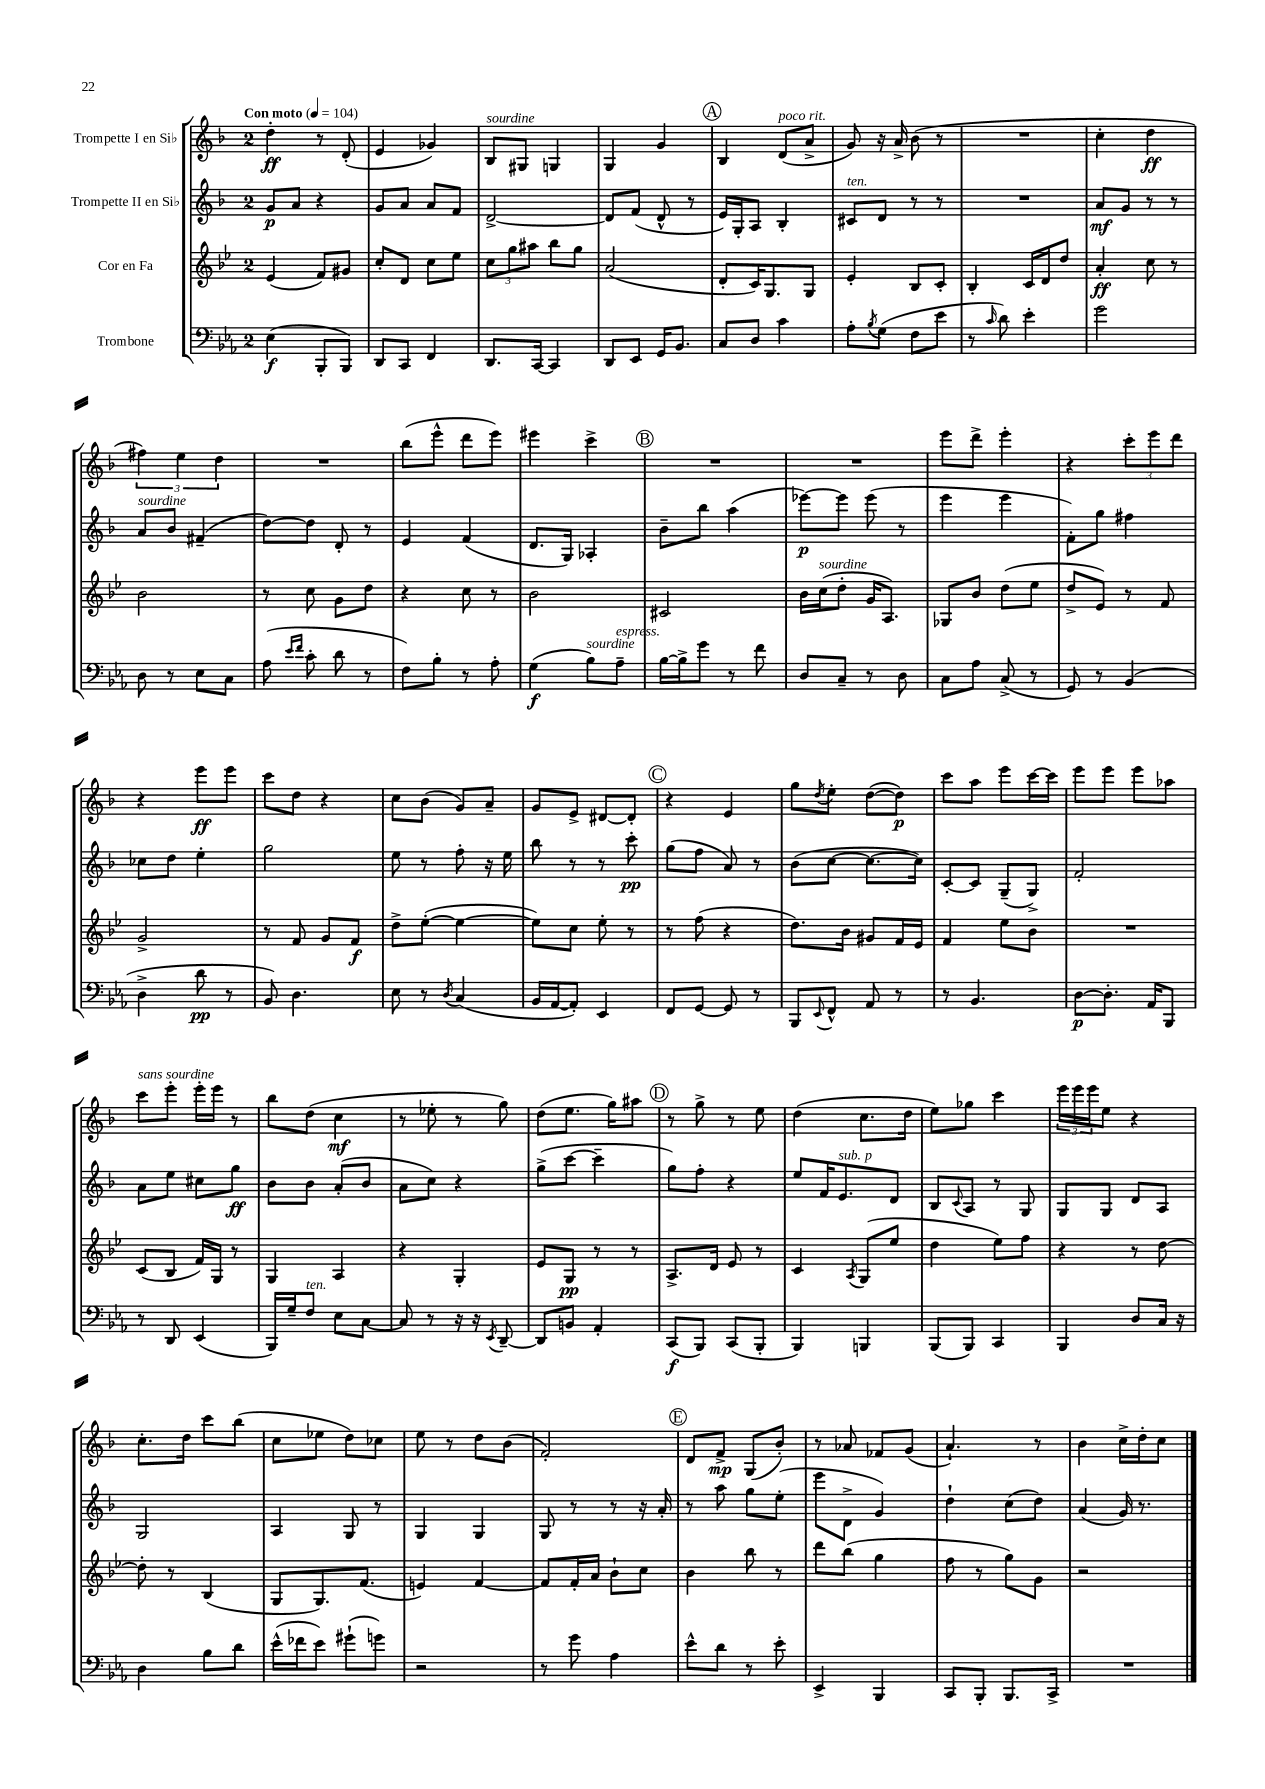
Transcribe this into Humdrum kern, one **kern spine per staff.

**kern	**kern	**kern	**kern
*staff4	*staff3	*staff2	*staff1
*clefF4	*clefG2	*clefG2	*clefG2
*k[b-e-a-]	*k[b-e-]	*k[b-]	*k[b-]
*M2/4	*M2/4	*M2/4	*M2/4
*MM104	*MM104	*MM104	*MM104
(4E-	(4e-	8g	4dd'
.	.	8a	.
8BBB-'	8f)	4r	8r
8BBB-)	8g#	.	(8d'
=	=	=	=
8DD	8cc'	8g	4e
8CC	8d	8a	.
4FF	8cc	8a	4g-)
.	8ee-	8f	.
=	=	=	=
8.DD	12cc	[2d^	8B-
.	12gg	.	.
.	.	.	8G#
.	12aa#	.	.
[16CC	.	.	.
4CC]	8bb-	.	4G
.	8gg	.	.
=	=	=	=
8DD	(2a	8d]	4G
8EE-	.	(8f	.
16GG	.	8d^^	4g
8.BB-	.	.	.
.	.	8r	.
=	=	=	=
8C	8d'	16e)	4B-
.	.	16G'	.
8D	16c)	8A	.
.	8.G	.	.
4c	.	4B-'	(8d
.	8G	.	8a^
=	=	=	=
8A-'	4e-'	8c#	8g)
8qB-	.	.	.
(8G	.	8d	16r
.	.	.	16a^
8F	8B-	8r	(8b-
8e-	8c'	8r	8r
=	=	=	=
8r	4B-'	2r	2r
16qqc	.	.	.
8d)	.	.	.
4e-'	16c	.	.
.	16d	.	.
.	8dd	.	.
=	=	=	=
2g	4a'	8a	4cc'
.	.	8g	.
.	8cc	8r	4dd
.	8r	8r	.
=	=	=	=
8D	2b-	8a	6ff#)
8r	.	8b-	.
.	.	.	6ee
8E-	.	(4f#~	.
.	.	.	6dd
8C	.	.	.
=	=	=	=
(8A-	8r	[8dd)	2r
16qqe-	.	.	.
16qqf	.	.	.
8c'	8cc	8dd]	.
8d	8g	8d'	.
8r	8dd	8r	.
=	=	=	=
8F)	4r	4e	(8bb-
8B-'	.	.	8eee^^
8r	8cc	(4f	8ddd
8A-'	8r	.	8eee)
=	=	=	=
(4G	2b-	8.d	4eee#
.	.	16G)	.
8B-)	.	4A-'	4ccc^
8A-~	.	.	.
=	=	=	=
[16B-	2c#	8b-~	2r
16B-^]	.	.	.
8g	.	8bb-	.
8r	.	(4aa	.
8f	.	.	.
=	=	=	=
8D	16b-	[8eee-)	2r
.	(16cc	.	.
8C~	8dd'	8eee-]	.
8r	16g	(8eee-	.
.	8.A)	.	.
8D	.	8r	.
=	=	=	=
8C	8G-	4eee	8eee
8A-	8b-	.	8ddd^
(8C^	(8dd	4eee	4eee'
8r	8ee-	.	.
=	=	=	=
8GG)	8dd^	8f')	4r
8r	8e-)	8gg	.
(4BB-	8r	4ff#	12ccc'
.	.	.	12eee
.	8f	.	.
.	.	.	12ddd
=	=	=	=
4D^	2g^	8cc-	4r
.	.	8dd	.
8d	.	4ee'	8eee
8r	.	.	8eee
=	=	=	=
8BB-)	8r	2gg	8ccc
4.D	8f	.	8dd
.	8g	.	4r
.	8f	.	.
=	=	=	=
8E-	8dd^	8ee	8cc
8r	([8ee-'	8r	(8b-
8qD	.	.	.
(4C	4ee-_	8ff'	8g)
.	.	16r	8a~
.	.	16ee	.
=	=	=	=
16BB-	8ee-])	8bb-	8g
[16AA-	.	.	.
8AA-'])	8cc	8r	8e^
4EE-	8ee-'	8r	[8d#
.	8r	8ccc'	8d#']
=	=	=	=
8FF	8r	(8gg	4r
[8GG	(8ff	8ff	.
8GG]	4r	8a)	4e
8r	.	8r	.
=	=	=	=
8BBB-	8.dd)	(8b-	8gg
8qqEE-	.	.	8qdd
8FF^^	.	[8cc	8ee'
.	16b-	.	.
8AA-	8g#	8.cc_	([8dd
8r	16f	.	8dd])
.	16e-	16cc])	.
=	=	=	=
8r	4f	[8c'	8ccc
4.BB-	.	8c]	8aa
.	8ee-	(8G~	8eee
.	8b-	8G^)	[16ccc
.	.	.	16ccc]
=	=	=	=
[8D	2r	2f'	8eee
8.D']	.	.	8eee
.	.	.	8eee
16AA-	.	.	.
8BBB-	.	.	8aa-
=	=	=	=
8r	(8c	8a	8ccc
8DD	8B-	8ee	8eee'
(4EE-	16f)	8cc#	16eee'
.	16G	.	16eee
.	8r	8gg	8r
=	=	=	=
16BBB-)	4G	8b-	8bb-
16G~	.	.	.
8F	.	8b-	(8dd
8E-	4A	(8a'	4cc
[8C	.	8b-	.
=	=	=	=
8C]	4r	8a	8r
8r	.	8cc)	8ee-'
16r	4G'	4r	8r
16r	.	.	.
8qEE-	.	.	.
[8DD~	.	.	8gg)
=	=	=	=
8DD]	8e-	(8gg^	(8dd
8BB	8G	[8ccc	8.ee
4AA-'	8r	4ccc~]	.
.	.	.	16gg)
.	8r	.	8aa#
=	=	=	=
(8CC	8.A^	8gg)	8r
8BBB-)	.	8ff'	8gg^
.	16d	.	.
(8CC	8e-	4r	8r
8BBB-'	8r	.	8ee
=	=	=	=
4BBB-)	4c	8ee	(4dd
.	.	16f	.
.	.	8.e	.
.	8qA	.	.
4BBB	(8G	.	8.cc
.	8ee-	8d	.
.	.	.	16dd
=	=	=	=
(8BBB-	4dd	8B-	8ee)
.	.	8qqc	.
8BBB-)	.	8A	8gg-
4CC	8ee-)	8r	4ccc
.	8ff	8G	.
=	=	=	=
4BBB-	4r	8G	24eee
.	.	.	24eee
.	.	.	24eee
.	.	8G	8ee
8D	8r	8d	4r
16C	[8dd	8A	.
16r	.	.	.
=	=	=	=
4D	8dd']	2G	8.cc'
.	8r	.	.
.	.	.	16dd
8B-	(4B-	.	8ccc
8d	.	.	(8bb-
=	=	=	=
(16e-^^	8G	4A	8cc
16f-	.	.	.
8e-)	8.G)	.	8ee-
(8g#`	.	8G	8dd)
.	(8.f	.	.
8g)	.	8r	8cc-
=	=	=	=
2r	4e)	4G	8ee
.	.	.	8r
.	[4f	4G	8dd
.	.	.	(8b-
=	=	=	=
8r	8f]	8G	2f')
8g	16f'	8r	.
.	16a	.	.
4A-	8b-`	8r	.
.	8cc	16r	.
.	.	16a'	.
=	=	=	=
8e-^^	4b-	8r	8d
8d	.	8aa	8f^
8r	8bb-	8gg	(8G
8e-'	8r	(8ee'	8b-')
=	=	=	=
4EE-^	8ddd	8eee	8r
.	(8bb-	8d^	8a-
4BBB-	4gg	4g)	8f-
.	.	.	(8g
=	=	=	=
8CC	8ff	4dd`	4.a`)
8BBB-'	8r	.	.
8.BBB-	8gg)	(8cc	.
.	8g	8dd)	8r
16CC^	.	.	.
=	=	=	=
2r	2r	(4a	4b-
.	.	16g)	16cc^
.	.	8.r	16dd'
.	.	.	8cc
==	==	==	==
*-	*-	*-	*-
